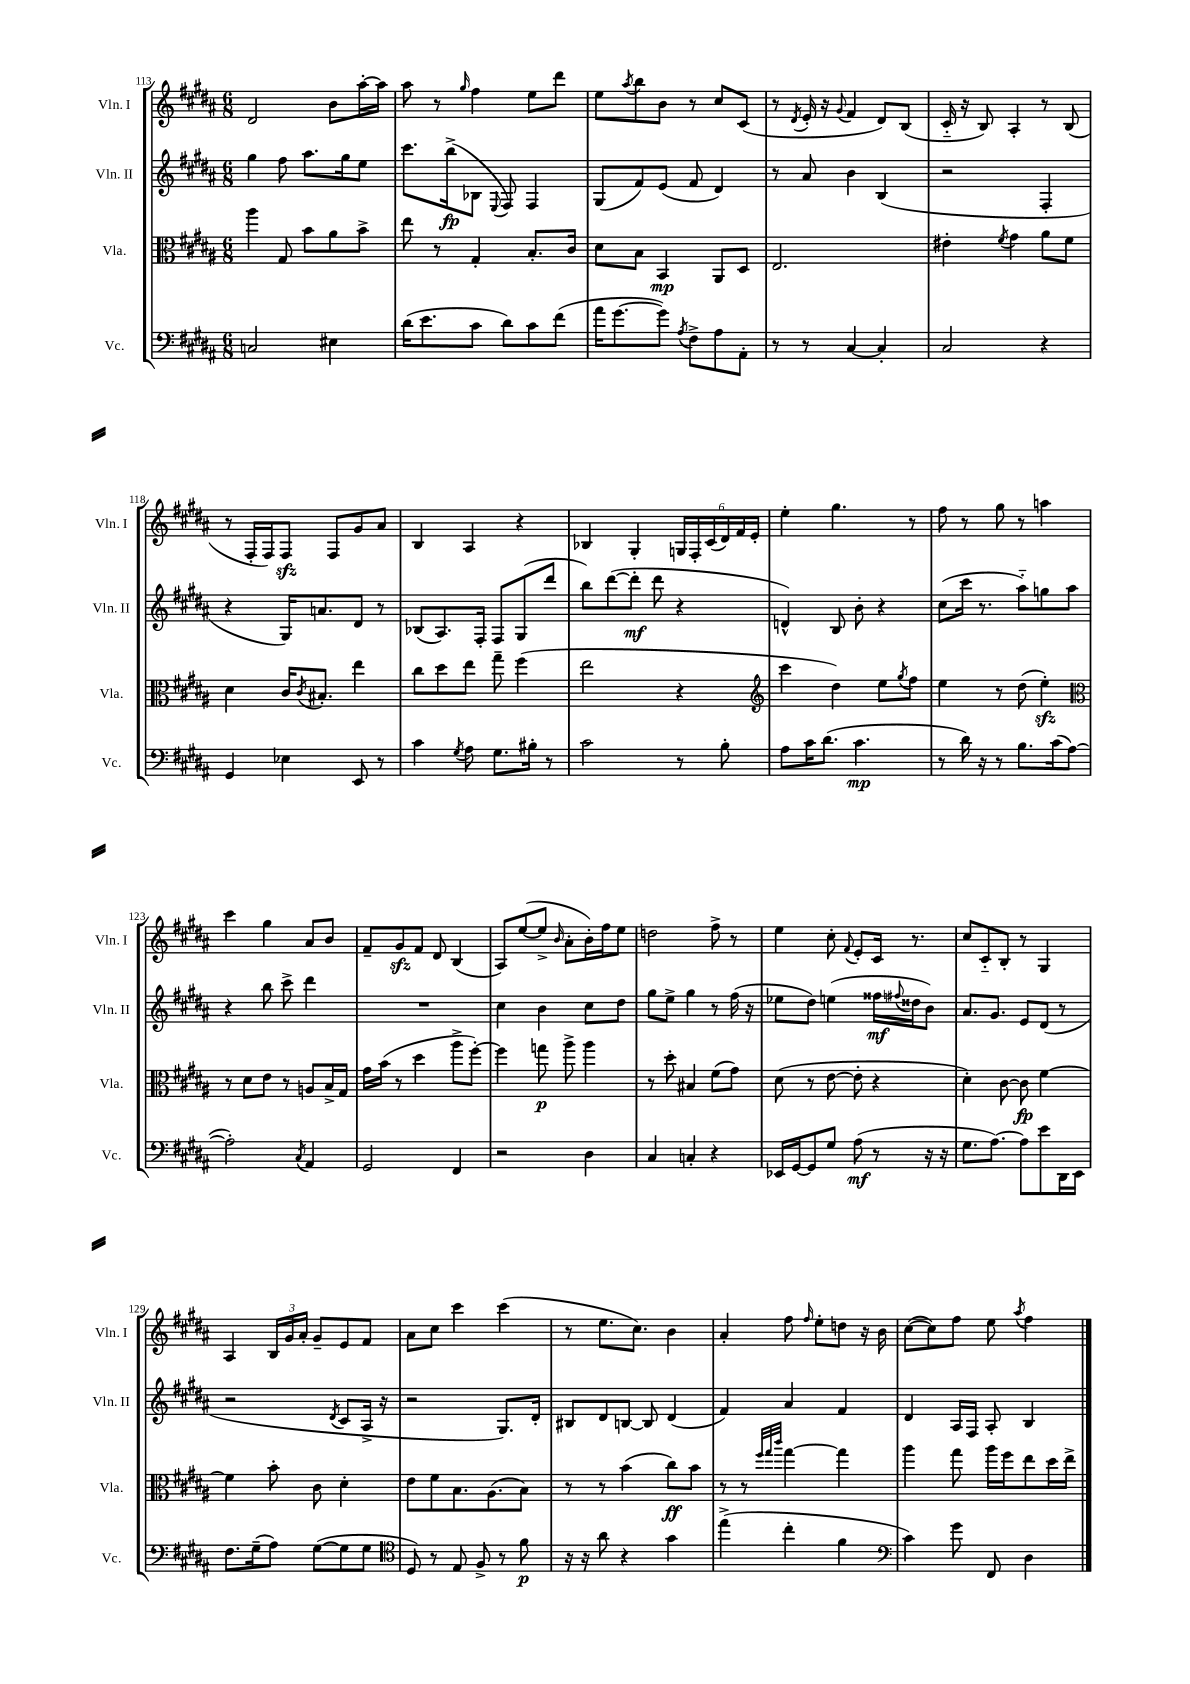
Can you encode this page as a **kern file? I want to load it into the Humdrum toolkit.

**kern	**dynam	**kern	**dynam	**kern	**dynam	**kern
*part4	*part4	*part3	*part3	*part2	*part2	*part1
*staff4	*staff4	*staff3	*staff3	*staff2	*staff2	*staff1
*I"Vc.	*	*I"Vla.	*	*I"Vln. II	*	*I"Vln. I
*I'Vc.	*	*I'Vla.	*	*I'Vln. II	*	*I'Vln. I
*clefF4	*	*clefC3	*	*clefG2	*	*clefG2
*k[f#c#g#d#a#]	*	*k[f#c#g#d#a#]	*	*k[f#c#g#d#a#]	*	*k[f#c#g#d#a#]
*M6/8	*	*M6/8	*	*M6/8	*	*M6/8
=113	=113	=113	=113	=113	=113	=113
2Cn/	.	4aa#\	.	4gg#\	.	2d#/
.	.	8G#/	.	8ff#\	.	.
.	.	8b\L	.	8.aa#\L	.	.
4E#X\	.	8a#\	.	.	.	8b\L
.	.	.	.	16gg#\k	.	.
.	.	8b^\J	.	8ee\J	.	[16aa#'\L
.	.	.	.	.	.	16aa#\JJ]
=114	=114	=114	=114	=114	=114	=114
(16d#\KL	.	8ee\	.	8.ccc#\L	.	8aa#\
8.e\	.	.	.	.	.	.
.	.	8r	.	.	.	8r
.	.	.	.	(16bb^\k	fp	.
.	.	.	.	.	.	16qqgg#/
8c#\J	.	4G#'/	.	8B-X\J	.	4ff#\
.	.	.	.	8qqE/	.	.
8d#\L)	.	.	.	8F#/)	.	.
8c#\	.	8.B'/L	.	4F#/	.	8ee\L
(8f#\J	.	.	.	.	.	8ddd#\J
.	.	16c#/Jk	.	.	.	.
=115	=115	=115	=115	=115	=115	=115
16a#\KL	.	8d#\L	.	(8G#/L	.	8ee\L
[8.g#\	.	.	.	.	.	.
.	.	.	.	.	.	8qaa#/
.	.	8B\J	.	8f#/)	.	8bb\
8g#\J])	.	4BB/	mp	(8e/J	.	8b\J
8qA#/	.	.	.	.	.	.
8F#^\L	.	.	.	8f#/	.	8r
8A#\	.	8AA#/L	.	4d#/)	.	8cc#/L
8AA#'\J	.	8D#/J	.	.	.	(8c#/J
=116	=116	=116	=116	=116	=116	=116
8r	.	2.E/	.	8r	.	8r
.	.	.	.	.	.	8qd#/
8r	.	.	.	8a#/	.	16e'/
.	.	.	.	.	.	16r
.	.	.	.	.	.	8qqg#/
[4C#/	.	.	.	4b\	.	4f#/
4C#'/]	.	.	.	(4B/	.	8d#/L)
.	.	.	.	.	.	(8B/J
=117	=117	=117	=117	=117	=117	=117
2C#/	.	4e#X'\	.	2r	.	16c#/
.	.	.	.	.	.	16r
.	.	.	.	.	.	8B/)
.	.	8qf#/	.	.	.	.
.	.	4g#\	.	.	.	4A#'/
4r	.	8a#\L	.	4F#'/	.	8r
.	.	8f#\J	.	.	.	(8B/
!!LO:LB:g=z
=118	=118	=118	=118	=118	=118	=118
4GG#/	.	4d#\	.	4r	.	8r
.	.	.	.	.	.	16F#'/LL
.	.	.	.	.	.	16F#/J)
4E-X\	.	16c#/KL	.	16G#/KL)	.	8F#zz/J
.	.	8qc#/	.	.	.	.
.	.	8.B#X'/J	.	8.an/	.	.
.	.	.	.	.	.	8F#/L
8EE/	.	4ee\	.	8d#/J	.	8g#/
8r	.	.	.	8r	.	8a#/J
=119	=119	=119	=119	=119	=119	=119
4c#\	.	8cc#\L	.	(8B-X/L	.	4B/
.	.	8dd#\	.	8.A#/)	.	.
8qG#/	.	.	.	.	.	.
8A#\	.	8ee\J	.	.	.	4A#/
.	.	.	.	16F#'/Jk	.	.
8.G#\L	.	8gg#~\	.	8F#/L	.	.
.	.	(4ff#\	.	(8G#/	.	4r
16B#X'\Jk	.	.	.	.	.	.
8r	.	.	.	8ddd#/J	.	.
=120	=120	=120	=120	=120	=120	=120
2c#\	.	2ee\	.	8bb\L)	.	4B-X/
.	.	.	.	([8ddd#\	.	.
.	.	.	.	8ddd#'\J]	mf	4G#'/
.	.	.	.	8ddd#\	.	.
8r	.	4r	.	4r	.	24Gn/LL
.	.	.	.	.	.	24F#'/
.	.	.	.	.	.	(24c#/
8B'\	.	.	.	.	.	24d#/)
.	.	.	.	.	.	24f#/
.	.	.	.	.	.	24e'/JJ
=121	=121	=121	=121	=121	=121	=121
*	*	*clefG2	*	*	*	*
8A#\L	.	4ccc#\	.	4dn^^/)	.	4ee'\
16c#\K	.	.	.	.	.	.
(8.d#\J	.	.	.	.	.	.
.	.	4dd#\)	.	8B/	.	4.gg#\
4.c#\	mp	.	.	8b'\	.	.
.	.	8ee\L	.	4r	.	.
.	.	8qgg#/	.	.	.	.
.	.	8ff#\J	.	.	.	8r
=122	=122	=122	=122	=122	=122	=122
8r	.	4ee\	.	(8cc#\L	.	8ff#\
16d#\)	.	.	.	16ccc#\Jk	.	8r
16r	.	.	.	8.r	.	.
8r	.	8r	.	.	.	8gg#\
8.B\L	.	(8dd#\	.	8aa#\L)	.	8r
.	.	4eezz'\)	.	8ggn\	.	4aan\
(16c#\k	.	.	.	.	.	.
[8A#\J	.	.	.	8aa#\J	.	.
!!LO:LB:g=z
=123	=123	=123	=123	=123	=123	=123
*	*	*clefC3	*	*	*	*
2A#'\])	.	8r	.	4r	.	4ccc#\
.	.	8d#\L	.	.	.	.
.	.	8e\J	.	8bb\	.	4gg#\
.	.	8r	.	8ccc#^\	.	.
8qC#/	.	.	.	.	.	.
4AA#/	.	8An/L	.	4ddd#\	.	8a#/L
.	.	16B^/L	.	.	.	8b/J
.	.	16G#/JJ	.	.	.	.
=124	=124	=124	=124	=124	=124	=124
2GG#/	.	16g#\LL	.	2.r	.	8f#~/L
.	.	(16b\JJ	.	.	.	.
.	.	8r	.	.	.	8g#zz/
.	.	4dd#\	.	.	.	8f#/J
.	.	.	.	.	.	8d#/
4FF#/	.	8aa#^\L	.	.	.	(4B/
.	.	[8ff#'\J)	.	.	.	.
=125	=125	=125	=125	=125	=125	=125
2r	.	4ff#\]	.	4cc#\	.	8A#/L)
.	.	.	.	.	.	([8ee/
.	.	8ggn\	p	4b\	.	8ee^/J]
.	.	.	.	.	.	16qqb/
.	.	8aa#^\	.	.	.	8a#'\L
4D#\	.	4aa#\	.	8cc#\L	.	16b'\L)
.	.	.	.	.	.	16ff#\J
.	.	.	.	8dd#\J	.	8ee\J
=126	=126	=126	=126	=126	=126	=126
4C#/	.	8r	.	8gg#\L	.	2ddn\
.	.	8dd#'\	.	8ee^\J	.	.
4Cn'/	.	4B#X/	.	4gg#\	.	.
4r	.	(8f#\L	.	8r	.	8ff#^\
.	.	8g#\J)	.	(16ff#\	.	8r
.	.	.	.	16r	.	.
=127	=127	=127	=127	=127	=127	=127
16EE-X/LL	.	(8d#\	.	8ee-X\L	.	4ee\
[16GG#/J	.	.	.	.	.	.
8GG#/]	.	8r	.	8dd#\J)	.	.
8G#/J	.	[8e\	.	(4een\	.	8cc#'\
.	.	.	.	.	.	8qqf#/
(8A#\	mf	8e'\]	.	.	.	8e'/L
8r	.	4r	.	16ff##X\LL	mf	16c#/Jk
.	.	.	.	8qqff#X/	.	.
.	.	.	.	16dd##X\J	.	8.r
16r	.	.	.	8b\J)	.	.
16r	.	.	.	.	.	.
=128	=128	=128	=128	=128	=128	=128
8.G#\L	.	4d#'\)	.	8.a#/L	.	8cc#/L
.	.	.	.	.	.	8c#/
[8.A#\J)	.	.	.	8.g#/J	.	.
.	.	[8c#\	.	.	.	8B'/J
8A#\L]	.	8c#\]	fp	8e/L	.	8r
8e\	.	[4f#\	.	(8d#/J	.	4G#/
16DD#\L	.	.	.	8r	.	.
16EE\JJ	.	.	.	.	.	.
!!LO:LB:g=z
=129	=129	=129	=129	=129	=129	=129
8.F#\L	.	4f#\]	.	2r	.	4A#/
(16G#~\k	.	.	.	.	.	.
8A#\J)	.	8b'\	.	.	.	24B/LL
.	.	.	.	.	.	24g#/
.	.	.	.	.	.	24a#'/JJ
([8G#\L	.	8c#\	.	.	.	8g#~/L
.	.	.	.	8qd#/	.	.
8G#\]	.	4d#'\	.	8c#/L	.	8e/
8G#\J	.	.	.	16A#^/Jk	.	8f#/J
.	.	.	.	16r	.	.
=130	=130	=130	=130	=130	=130	=130
*clefC4	*	*	*	*	*	*
8D#/)	.	8e\L	.	2r	.	8a#\L
8r	.	8f#\	.	.	.	8cc#\J
8E/	.	8.B\	.	.	.	4ccc#\
8F#^/	.	.	.	.	.	.
.	.	(8.A#\	.	.	.	.
8r	.	.	.	8.G#/L)	.	(4ccc#\
8f#\	p	8B\J)	.	.	.	.
.	.	.	.	16d#'/Jk	.	.
=131	=131	=131	=131	=131	=131	=131
16r	.	8r	.	8B#X/L	.	8r
16r	.	.	.	.	.	.
8a#\	.	8r	.	8d#/	.	8.ee\L
4r	.	(4b\	.	[8Bn/J	.	.
.	.	.	.	.	.	8.cc#\J)
.	.	.	.	8B/]	.	.
4g#\	.	8cc#\L)	ff	(4d#/	.	4b\
.	.	8b\J	.	.	.	.
=132	=132	=132	=132	=132	=132	=132
(4ee^\	.	8r	.	4f#/)	.	4a#'/
.	.	8r	.	.	.	.
.	.	32qqff#/LLL	.	.	.	.
.	.	32qqgg#/	.	.	.	.
.	.	32qqccc#/JJJ	.	.	.	.
4cc#'\	.	[4gg#\	.	4a#/	.	8ff#\
.	.	.	.	.	.	16qqff#/
.	.	.	.	.	.	8ee'\L
4f#\	.	4gg#\]	.	4f#/	.	8ddn\J
.	.	.	.	.	.	16r
.	.	.	.	.	.	16b\
=133	=133	=133	=133	=133	=133	=133
*clefF4	*	*	*	*	*	*
4c#\)	.	4aa#\	.	4d#/	.	([8cc#\L
.	.	.	.	.	.	8cc#\])
8g#\	.	8gg#\	.	16A#/LL	.	8ff#\J
.	.	.	.	16F#/JJ	.	.
8FF#/	.	16aa#\LL	.	8A#'/	.	8ee\
.	.	16ff#\J	.	.	.	.
.	.	.	.	.	.	8qaa#/
4D#\	.	8ee\	.	4B/	.	4ff#\
.	.	16dd#\L	.	.	.	.
.	.	16ee^\JJ	.	.	.	.
==	==	==	==	==	==	==
*-	*-	*-	*-	*-	*-	*-
